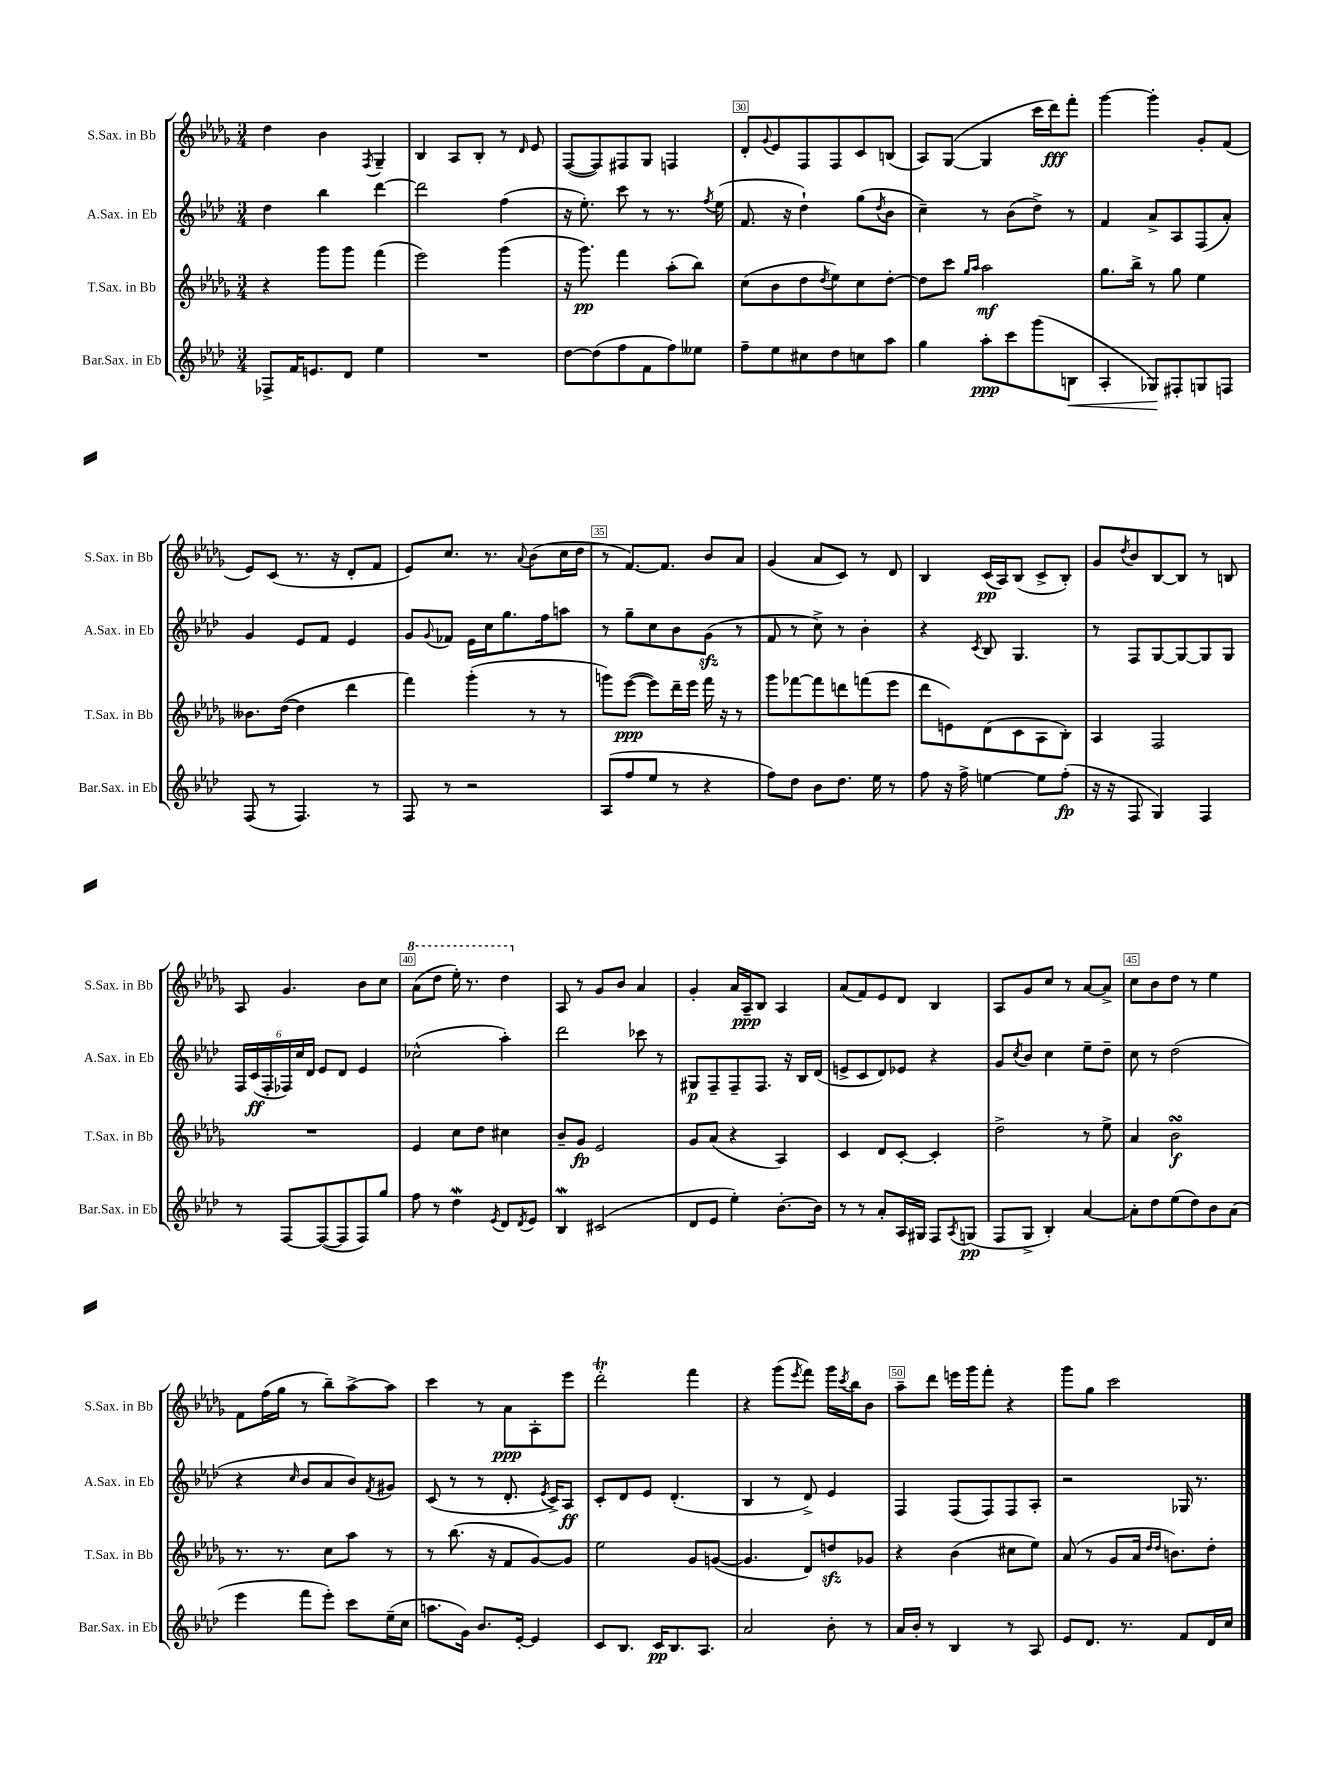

**kern	**kern	**kern	**kern
*staff4	*staff3	*staff2	*staff1
*clefG2	*clefG2	*clefG2	*clefG2
*k[b-e-a-d-]	*k[b-e-a-d-g-]	*k[b-e-a-d-]	*k[b-e-a-d-g-]
*M3/4	*M3/4	*M3/4	*M3/4
8F-^	4r	4dd-	4dd-
16f	.	.	.
8.e	.	.	.
.	8ggg-	4bb-	4b-
8d-	8ggg-	.	.
.	.	.	8qF
4ee-	(4fff	[4ddd-	4G-~
=	=	=	=
2.r	2eee-)	2ddd-]	4B-
.	.	.	8A-
.	.	.	8B-'
.	(4ggg-	(4ff	8r
.	.	.	16qqd-
.	.	.	8e-
=	=	=	=
[8dd-	16r	16r	([8F
.	8.ggg-)	8.ee-')	.
(8dd-]	.	.	8F])
8ff	4fff	8ccc	8F#
8f	.	8r	8G-
8ff)	(8aa-'	8.r	4F
8ee--	8bb-)	.	.
.	.	8qff	.
.	.	(16ee-	.
=	=	=	=
8ff~	(8cc	8.f	8d-'
.	.	.	8qqg-
8ee-	8b-	.	8e-
.	.	16r	.
8cc#	8dd-	4dd-`)	8F
.	8qdd-	.	.
8dd-	8ee-)	.	8F
8cc	8cc	(8gg	8c
.	.	8qdd-	.
8aa-	[8dd-'	8b-	(8B
=	=	=	=
4gg	8dd-]	4cc~)	8A-)
.	8ccc	.	([8G-
.	16qqgg-	.	.
.	16qqaa-	.	.
8aa-'	2aa-	8r	4G-]
8ccc	.	(8b-	.
(8ggg	.	8dd-^)	16ccc
.	.	.	16ddd-)
8B	.	8r	8fff'
=	=	=	=
4A-'	8.gg-	4f	[4ggg-
.	16bb-^	.	.
8G-)	8r	8a-^	4ggg-']
8F#'	8gg-	8A-	.
8G	4ee-	(8F	8g-'
8F	.	8a-')	(8f
=	=	=	=
(8F	8.b--	4g	8e-)
8r	.	.	(8c
.	([16dd-	.	.
4.F)	4dd-]	8e-	8.r
.	.	8f	.
.	.	.	16r
.	4ddd-	4e-	8d-'
8r	.	.	8f
=	=	=	=
8F	4fff)	8g	8e-)
.	.	8qqg	.
8r	.	8f-	8.cc
2r	(4ggg-'	16e-	.
.	.	16cc	8.r
.	.	8.gg	.
.	.	.	8qqa-
.	8r	.	(8b-
.	.	16ff	.
.	8r	8aa	16cc
.	.	.	16dd-
=	=	=	=
(8A-	8ggg)	8r	8r
8ff	([8eee-	8gg~	[8.f)
8ee-	8eee-])	8cc	.
.	.	.	8.f]
8r	16ddd-~	8b-	.
.	16eee-	.	.
4r	16fff	(8g	8b-
.	16r	.	.
.	8r	8r	8a-
=	=	=	=
8ff)	8ggg-	8f	(4g-
8dd-	[8fff-	8r	.
8b-	8fff-]	8cc^)	8a-
8.dd-	8ddd	8r	8c)
.	(8fff	4b-'	8r
16ee-	.	.	.
8r	8eee-	.	8d-
=	=	=	=
8ff	8ddd-	4r	4B-
16r	8e)	.	.
16ff^	.	.	.
.	.	8qc	.
[4ee	(8d-	8B-	(16c
.	.	.	16A-)
.	8c	4.G	(8B-
8ee]	8A-	.	8c^
(8ff'	8B-')	.	8B-')
=	=	=	=
16r	4A-	8r	8g-
16r	.	.	.
.	.	.	8qdd-
8F	.	8F	8b-
4G)	2F	[8G	[8B-
.	.	8G_	8B-]
4F	.	8G]	8r
.	.	8G	8B
=	=	=	=
8r	2.r	24F	8A-
.	.	(24c	.
.	.	24F'	.
[8F	.	24F-)	4.g-
.	.	24cc	.
.	.	24d-	.
(8F_	.	8e-	.
8F]	.	8d-	.
8F)	.	4e-	8b-
8gg	.	.	8cc
=	=	=	=
8ff	4e-	(2cc-^^	(8aa-
8r	.	.	8ddd-
4dd-	8cc	.	16eee-')
.	.	.	8.r
.	8dd-	.	.
8qe-	.	.	.
8d-	4cc#	4aa-')	4ddd-
8qd-	.	.	.
8e-	.	.	.
=	=	=	=
4B-	8b-~	2ddd-	8A-
.	8g-	.	8r
(2c#	2e-	.	8g-
.	.	.	8b-
.	.	8ccc-	4a-
.	.	8r	.
=	=	=	=
8d-	8g-	8G#	4g-'
8e-	(8a-	8F~	.
4ee-')	4r	8F~	16a-
.	.	.	16A-~
.	.	8.F	8B-
[8.b-'	4A-)	.	4A-
.	.	16r	.
.	.	16B-	.
16b-]	.	(16d-	.
=	=	=	=
8r	4c	8e^	(8a-
8r	.	8c	8f)
8a-'	8d-	8d-)	8e-
16A-	[8c'	8e-	8d-
16G#	.	.	.
8F	4c']	4r	4B-
8qA-	.	.	.
(8G	.	.	.
=	=	=	=
8F	2dd-^	8g	8A-
.	.	8qcc	.
8G^	.	8b-	8g-
4B-')	.	4cc	8cc
.	.	.	8r
[4a-	8r	8ee-~	[8a-
.	8ee-^	8dd-~	8a-^]
=	=	=	=
8a-']	4a-	8cc	8cc
8dd-	.	8r	8b-
(8ee-	2b-	(2dd-	8dd-
8dd-)	.	.	8r
8b-	.	.	4ee-
(8a-	.	.	.
=	=	=	=
4eee-	8.r	4r	8f
.	.	.	(16ff
.	8.r	.	16gg-
.	.	16qqcc	.
8fff	.	8b-	8r
8eee-')	8cc	8a-	8bb-~)
8ccc	8aa-	8b-)	[8aa-^
.	.	8qf	.
(16ee-~	8r	8g#	8aa-]
16cc	.	.	.
=	=	=	=
8.aa	8r	(8c	4ccc
.	(8.bb-	8r	.
16g)	.	.	.
8.b-	.	8r	8r
.	16r	.	.
.	8f	8.d-'	8a-
[16e-'	.	.	.
4e-]	[8g-)	.	8A-'
.	.	8qe-	.
.	.	16c^)	.
.	8g-]	8A-	8eee-
=	=	=	=
8c	2ee-	8c'	2ddd-'
8.B-	.	8d-	.
.	.	8e-	.
16c	.	.	.
8.B-	.	(4.d-'	.
.	8g-	.	4fff
8.A-	.	.	.
.	([8g	.	.
=	=	=	=
2a-	4.g]	4B-	4r
.	.	8r	(8ggg-
.	.	.	8qeee-
.	8d-)	8d-^)	8fff)
8b-'	8dd	4e-	16ggg-
.	.	.	8qccc
.	.	.	16bb-
8r	8g-	.	8b-
=	=	=	=
16a-	4r	4F	8aa-~
16b-'	.	.	.
8r	.	.	8ddd-
4B-	(4b-	(8F	16eee
.	.	.	16ggg-
.	.	8F)	8fff'
8r	8cc#	8F	4r
8A-	8ee-)	8A-'	.
=	=	=	=
8e-	(8a-	2r	8ggg-
8.d-	8r	.	8gg-
.	8g-	.	2ccc
8.r	.	.	.
.	16a-	.	.
.	16qqdd-	.	.
.	16qqdd-	.	.
.	8.b)	.	.
8f	.	16G-	.
.	.	8.r	.
16d-	8dd-'	.	.
16cc	.	.	.
==	==	==	==
*-	*-	*-	*-
